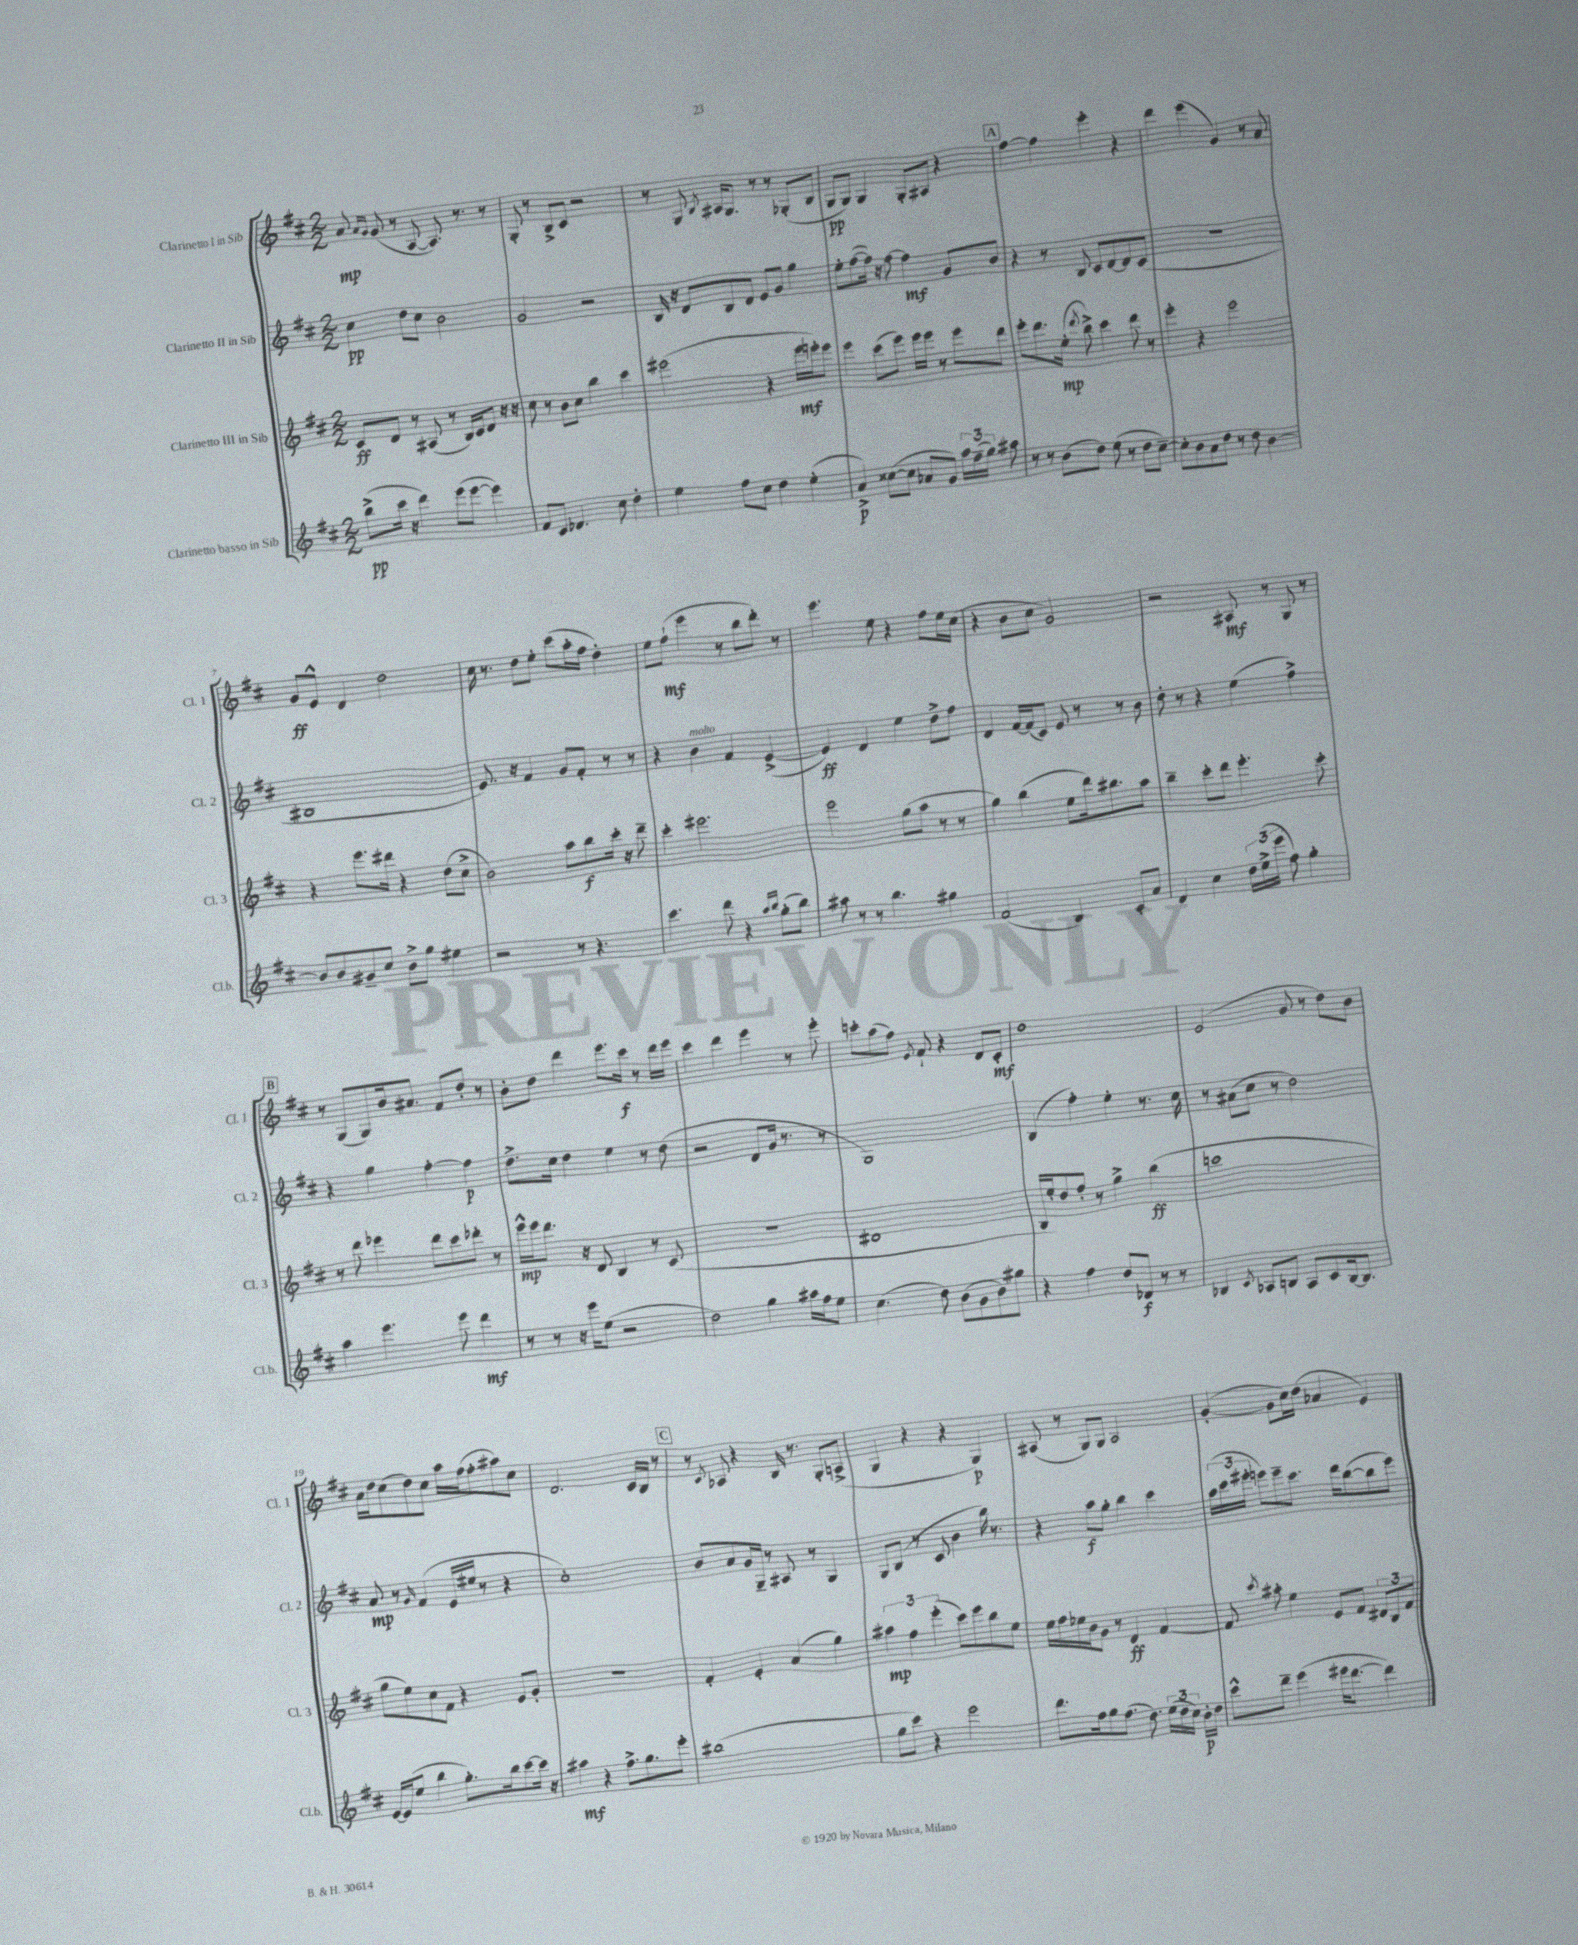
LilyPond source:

<<
\new StaffGroup <<
\new Staff = "s0" \with { instrumentName = "Clarinetto I in Sib" shortInstrumentName = "Cl. 1" } {
    \clef treble \key d \major \numericTimeSignature \time 2/2
    \autoBeamOff a'8\mp \grace { a'16[ g'16] } g'8( r8 a8~ a8.) r8. r8 |
    g8-. r8 b8[-> cis'8] r2 |
    r8 g8 \acciaccatura { b8 } ais16[ g8.] r8 r8 ges8[-.( b8] |
    g8[\pp g8]) g4 g8[-. ais8] r4 |
    \mark \markup { \box "A" } fis''4~ fis''4 e'''4-. r4 |
    d'''4 e'''4( g'4) r8 a'8 |
    g'8[\ff e'8]-^ d'4 d''2 |
    cis''16 r8. d''8[ e''8]-. cis'''8[( a''16-. fis''16] d''4-.) |
    e''8[ fis''8]-!\mf( e'''4 r8 b''8[ d'''8]-.) r8 |
    e'''4. e''8 r4 fis''8[ e''16 cis''16]( |
    r4 b'8[ cis''8] g'2) |
    r2 ais8\mf r8 g8 r8 |
    \mark \markup { \box "B" } r8 g8[( g8) b'16 ais'8.] fis'8[ d''8]-. r8 |
    b'8[-. d''8] d'''4 e'''8.[ cis'''16]\f r8 d'''16[ e'''16] |
    cis'''4 d'''4 e'''4 r8 e'''8-. |
    c'''8[-. a''8( fis''8]) \acciaccatura { e'8 } fis'8-! r4 d'8[ cis'8]-.\mf |
    d''1 |
    e'2( g'8 r8 d''8[) b'8] |
    a'16[ d''16 cis''8( d''8) cis''8] a''16[ fis''16( fis''8-. ais''8) cis''8] |
    d'2. cis'16[ b16] r8 |
    \mark \markup { \box "C" } r8 \acciaccatura { cis'8 } aes8 r4 b16 r8. g8[-. a8]->( |
    g4 r4 r4 g4\p) |
    ais8( r8 g8[) g8] ais2 |
    g'4~-.( g'8[ cis''16) d''16]( aes'4 e'4) \bar "|." |
}
\new Staff = "s1" \with { instrumentName = "Clarinetto II in Sib" shortInstrumentName = "Cl. 2" } {
    \clef treble \key d \major \numericTimeSignature \time 2/2
    \autoBeamOff cis''4\pp d''8[ cis''8] b'2 |
    g'2 r2 |
    b16 r16 d'8[ b8 d'8] e'8[ g'8] g''4 |
    e''8[-. fis''8~( fis''16]) r16 fis''8~ fis''4\mf g'8[ b'8] |
    \mark \markup { \box "A" } r4 r8 b8 cis'8[ d'8~ d'8 cis'8]( |
    R1 |
    bis1 |
    e'8.) r16 fis'4 g'8[ fis'8]-. r8 r8 |
    r4 b'4^\markup { \italic "molto" } fis'4 e'4~->( |
    e'4\ff) d'4 e''4 d''8[-> fis''8] |
    d'4 fis'16[~ fis'16( cis'8]) e'8 r8 r8 b'8 |
    d''8-. r8 r4 e''4( fis''4->) |
    \mark \markup { \box "B" } r4 g''4 fis''4~-. fis''4\p |
    d''8.[-> cis''16] d''4 e''4 r8 d''8( |
    r2 d'8[ g'16] r8. r8 |
    g1) |
    b4( fis''4-.) e''4-. r8. cis''16 |
    r8 ais'8[( cis''8] r8 d''2) |
    a'8\mp r8 \grace { g'16 } fis'4( e'16[ eis''16] r8 r4 |
    cis''1-.) |
    \mark \markup { \box "C" } b'8[ a'8 g'16 g16]-- r8 ais8 r8 g4 |
    g8[ b8]( r8 cis'8 b'4 b''16) r8. |
    r4 a''8[\f g''8]-. b''4 cis'''4 |
    \tuplet 3/2 { a''16[( cis'''16 eis'''16]-. } e'''8[) e'''8-- cis'''8.] d'''16[ b''8~( b''8 e'''8]) \bar "|." |
}
\new Staff = "s2" \with { instrumentName = "Clarinetto III in Sib" shortInstrumentName = "Cl. 3" } {
    \clef treble \key d \major \numericTimeSignature \time 2/2
    \autoBeamOff cis'8[\ff d'8] r8 ais8( r8 b16[) cis'16 d'8] r16 r16 |
    cis''8 r8 b'8[ cis''8] b''4 cis'''4 |
    eis'''2( r4 eis'''16[\mf e'''16-.) e'''8] |
    e'''4 cis'''8[( e'''8]) e'''16[ e'''16] r8 e'''8[ d'''8] |
    \mark \markup { \box "A" } e'''8[-. d'''8. e''16]-.\mp( \acciaccatura { d'''8 } b''8->) cis'''4 d'''8 r8 |
    e'''4-. r4 e'''2 |
    r4 e'''8.[ dis'''16] r4 d''8[( cis''8]-> |
    b'2) a''8[ b''8\f cis'''16]-. r16 d'''8-- |
    cis'''4-. eis'''2. |
    e'''2 g''8[( a''8] r8 r8 |
    g''4) b''4( e''8[ d'''16) bis''8. a''8] |
    b''4-- cis'''8[-. d'''8] e'''4.-. cis'''8-. |
    \mark \markup { \box "B" } r8 d'''8 ees'''4 d'''8[ cis'''8 des'''8]-. r8 |
    e'''16[-^\mp e'''16 d'''8.] r16 d'8 b4 r8 cis'8( |
    R1 |
    dis'1 |
    b16[ e''16-.) d''8 fis''8]-. r8 g''4-> b''4\ff( |
    c'''1 |
    g''8[ e''8) cis''8 fis'8] r4 e'8[ g'8]-. |
    R1 |
    \mark \markup { \box "C" } fis'4-. e'4-. a'4( g''4) |
    \tuplet 3/2 { ais''4\mp fis''4 e'''4-.( } cis'''8[) e'''8 b''8 e''8] |
    e''16[ fis''16 ees''16 b'16 g'8] r8 d'4\ff fis'4~ |
    fis'8 \acciaccatura { cis'''8 } ais''8-. e''4 e'8[ fis'8] \tuplet 3/2 { dis'8[ b8 fis'8] } \bar "|." |
}
\new Staff = "s3" \with { instrumentName = "Clarinetto basso in Sib" shortInstrumentName = "Cl.b." } {
    \clef treble \key d \major \numericTimeSignature \time 2/2
    \autoBeamOff b''8[->\pp( cis'''16] r16 d'''4) e'''8[( e'''8]~ e'''4) |
    fis'8[ cis'8] des'4. cis''8 d''4-. |
    e''4 fis''8[ cis''8] d''4 e''4-.( |
    a'4->\p) cisis''8[~( cisis''8] aes'8[ g'8]) \tuplet 3/2 { a''16[ fis''16--( g''16]) } ais''8 |
    \mark \markup { \box "A" } r8 r8 b'8[( d''8]) e''8( r8 d''8[ cis''8]~--) |
    cis''8[-. b'8 a'8 d''8] r8 d''8 b'4~ |
    b'8[ b'8 gis'8-- cis''8] b'8[-> g''8] eis''4 |
    r2 r8 r4. |
    cis'''4. d'''8 r4 \grace { a''16[ b''16] } g''8[-.( b''8]) |
    ais''8 r8 r8 b''4. gis''4 |
    fis'2( b4) cis'8[-. a'8] |
    d'4 cis''4 \tuplet 3/2 { d''16[ e''16->( e'''16] } fis''8) g''4-. |
    \mark \markup { \box "B" } a''4 e'''4. e'''8 d'''4\mf |
    r8 r8 r16 e'''16[ e''8]( r2 |
    d''2) g''4 ais''16[ fis''16 e''8] |
    cis''4.( d''8) b'8[( g'8 b'8) gis''8] |
    r4 fis''4 d''8[ des'8]\f r8 r8 |
    bes4 \acciaccatura { cis'8 } aes8[ b8] aes8[ cis'8 b16~ b8.] |
    e'16[~ e'16( e''8] b''4 g''8.[-.) b''16 cis'''8~ cis'''16] r16 |
    ais''4\mf r4 fis''8.[-> g''8. e'''8]-. |
    \mark \markup { \box "C" } bis''1( |
    g''8[ cis'''8]) r4 e'''2 |
    d'''8.[ fis''16 g''8 fis''8.]( d''8.) \tuplet 3/2 { e''16[( d''16 cis''16]) } b'16[-.\p d''16] |
    cis'''8[-^ d'''8]-- e'''4( eis'''16[ d'''8.]~ d'''4) \bar "|." |
}
>>
>>
